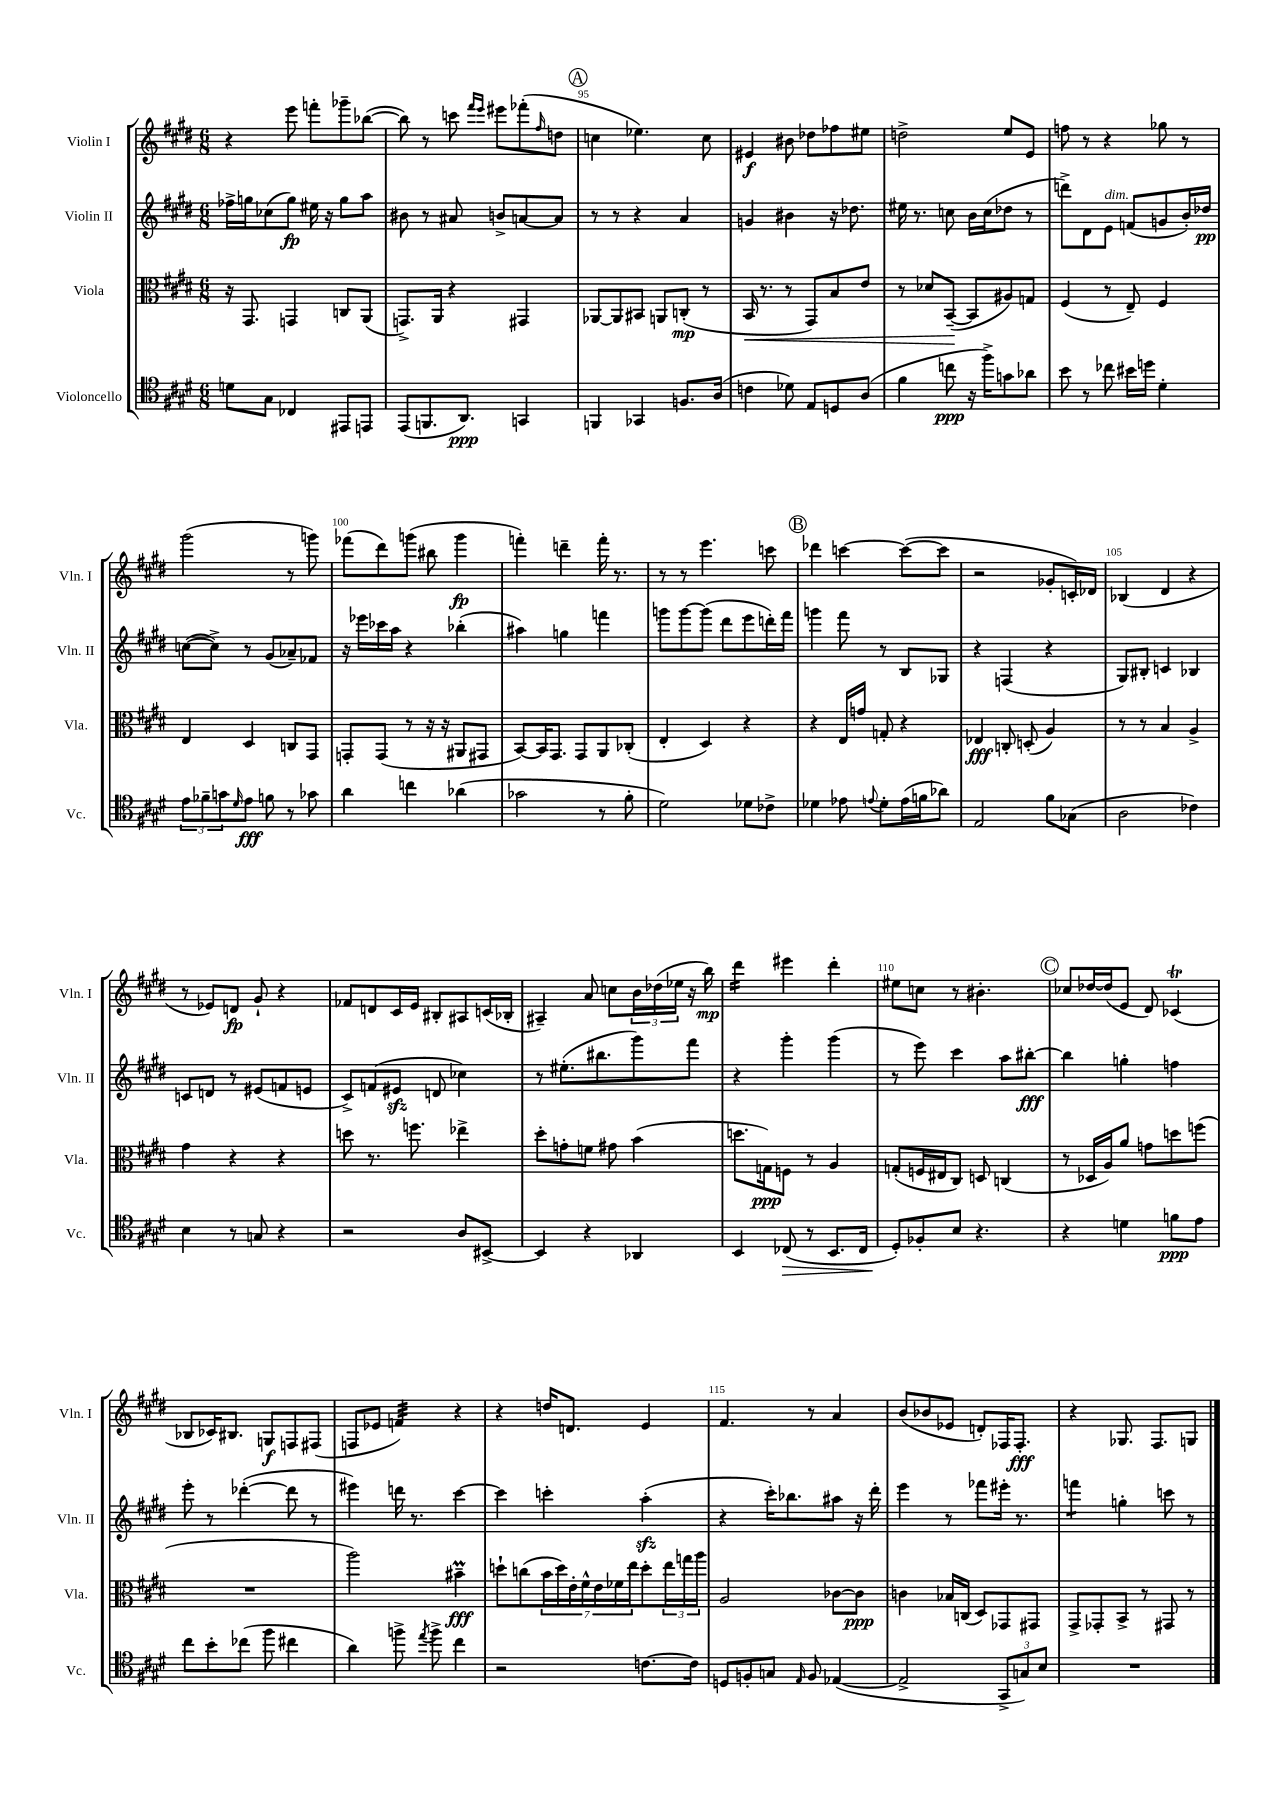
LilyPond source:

<<
\new StaffGroup <<
\new Staff = "s0" \with { instrumentName = "Violin I" shortInstrumentName = "Vln. I" } {
    \clef treble \key e \major \numericTimeSignature \time 6/8
    r4 e'''8 f'''8-. ges'''8-- bes''8~( |
    bes''8) r8 c'''8 \grace { fis'''16 e'''16 } eis'''8 fes'''8-.( \grace { fis''16 } d''8 |
    \mark \markup { \circle "A" } c''4 ees''4.) c''8 |
    eis'4\f bis'8 des''8 fes''8 eis''8 |
    d''2-> e''8 e'8 |
    f''8 r8 r4 ges''8 r8 |
    gis'''2( r8 g'''8) |
    fes'''8( dis'''8) g'''8( bis''8 g'''4\fp |
    f'''4-.) d'''4-- f'''16-. r8. |
    r8 r8 e'''4. c'''8 |
    \mark \markup { \circle "B" } des'''4 c'''4~ c'''8~( c'''8 |
    r2 ges'8-. c'16-.) des'16 |
    bes4( dis'4 r4 |
    r8 ees'8) d'8\fp gis'8-! r4 |
    fes'8 d'8 cis'16 e'16 bis8-. ais8 c'16( bes16-. |
    ais4--) a'8 c''8 \tuplet 3/2 { b'16 des''16( ees''16 } r16 b''16\mp) |
    dis'''4:16 eis'''4 dis'''4-. |
    eis''8 c''8 r8 bis'4.-. |
    \mark \markup { \circle "C" } ces''8 des''16~ des''16( e'8 dis'8) ces'4\trill( |
    bes8 ces'16) bis8. g8\f f8 fis8( |
    f8 ees'8 f'4:32) r4 |
    r4 d''16 d'8. e'4 |
    fis'4. r8 a'4 |
    b'8( bes'8 ees'8 d'8-.) fes16 fes8.-.\fff |
    r4 ges8. fis8. g8 \bar "|." |
}
\new Staff = "s1" \with { instrumentName = "Violin II" shortInstrumentName = "Vln. II" } {
    \clef treble \key e \major \numericTimeSignature \time 6/8
    fes''16-> g''16 ces''8( g''8\fp) eis''16 r16 g''8 a''8 |
    bis'8 r8 ais'8 b'8-> a'8~ a'8 |
    \mark \markup { \circle "A" } r8 r8 r4 a'4 |
    g'4 bis'4 r16 des''8. |
    eis''16 r8. c''8 b'16 c''16( des''8 r8 |
    d'''8->) dis'8 e'8^\markup { \italic "dim." } f'8( g'8 b'16-.) des''16\pp |
    c''8~( c''8->) r8 gis'8( aes'8--) fes'8 |
    r16 ees'''16 ces'''16 a''16 r4 bes''4-.( |
    ais''4) g''4 f'''4 |
    g'''8 g'''8~ g'''8( dis'''8 e'''8 d'''16-.) fis'''16 |
    \mark \markup { \circle "B" } g'''4 fis'''8 r8 b8 ges8 |
    r4 f4( r4 |
    gis8) bis8-. c'4 bes4 |
    c'8 d'8 r8 eis'8( f'8 e'8 |
    cis'8->) f'8( eis'8\sfz d'8 ces''4) |
    r8 eis''8.-.( bis''8. gis'''8) fis'''8 |
    r4 gis'''4-. gis'''4( |
    r8 e'''8) cis'''4 a''8 bis''8~-.\fff |
    \mark \markup { \circle "C" } bis''4 g''4-. f''4 |
    e'''8-. r8 des'''4~-.( des'''8 r8 |
    eis'''4) d'''16 r8. cis'''4~ |
    cis'''4 c'''4-. a''4-.\sfz( |
    r4 cis'''16-.) bes''8. ais''8 r16 dis'''16-. |
    e'''4 r8 fes'''8 eis'''16-. r8. |
    f'''4:8 g''4-. c'''8 r8 \bar "|." |
}
\new Staff = "s2" \with { instrumentName = "Viola" shortInstrumentName = "Vla." } {
    \clef alto \key e \major \numericTimeSignature \time 6/8
    r16 gis,8. g,4 c8 a,8( |
    g,8.->) a,16 r4 gis,4 |
    \mark \markup { \circle "A" } aes,8~ aes,8 bis,8 a,8 c8-.\mp( r8 |
    b,16\< r8. r8 gis,8) b8 e'8 |
    r8 des'8 b,8~--\!( b,8 ais8) g8 |
    fis4( r8 e8--) fis4 |
    e4 dis4 c8 gis,8 |
    g,8-. g,8( r8 r16 r16 ais,8 gis,8 |
    b,8~) b,16 gis,8. gis,8 a,8 ces8-.( |
    e4-. dis4) r4 |
    \mark \markup { \circle "B" } r4 e16 g'16 g8-. r4 |
    ees4\fff c8-. d8-.( a4) |
    r8 r8 b4 a4-> |
    gis'4 r4 r4 |
    d''8 r8. f''8. ees''4-> |
    dis''8-. g'8-. f'8 gis'8 b'4( |
    d''8. g16\ppp) f8 r8 a4 |
    g8-.( f16 eis16 cis8) d8 c4( |
    \mark \markup { \circle "C" } r8 des16 a16) a'8 g'8 d''8 f''8( |
    R2. |
    a''2) bis'4--\prall\fff |
    d''8-! c''8( \tuplet 7/4 { b'16 d''16) e'16-. fis'16-^ e'16 fes'16 e''16 } d''8-. \tuplet 3/2 { e''16 g''16 a''16 } |
    a2 ces'8~ ces'8\ppp |
    c'4 bes16 c16( dis8) ges,8 gis,8 |
    gis,8-> ges,8-. b,8-> r8 gis,8 r8 \bar "|." |
}
\new Staff = "s3" \with { instrumentName = "Violoncello" shortInstrumentName = "Vc." } {
    \clef tenor \key e \major \numericTimeSignature \time 6/8
    d'8 gis8 ces4 eis,8 e,8 |
    e,8( f,8. a,8.\ppp) g,4 |
    \mark \markup { \circle "A" } f,4 ges,4 f8. a16( |
    c'4 des'8) e8 d8 a8( |
    fis'4 c''8\ppp r16 fis''16->) g'8 aes'8 |
    b'8 r8 ces''8 bis'16 d''16 dis'4-. |
    \tuplet 3/2 { e'8 fes'8-- g'8 } \grace { dis'16 } e'8\fff f'8 r8 ges'8 |
    a'4 c''4 aes'4( |
    ges'2 r8 fis'8-. |
    dis'2) des'8 ces'8-> |
    \mark \markup { \circle "B" } des'4 ees'8 \appoggiatura { e'8 } des'8-. e'16( f'16 aes'8) |
    e2 fis'8 ges8( |
    a2 ces'4) |
    b4 r8 g8 r4 |
    r2 a8 bis,8~-> |
    bis,4 r4 aes,4 |
    b,4 ces8\>( r8 b,8. ces16 |
    dis8-.\!) fes8-. b8 r4. |
    \mark \markup { \circle "C" } r4 d'4 f'8\ppp e'8 |
    cis''8 b'8-. ces''8( fis''8 cis''4 |
    a'4) f''8-> \acciaccatura { e''8 } f''8-> cis''4 |
    r2 c'8.~ c'16 |
    d8 f8-. g8 \grace { e16 } f8 ees4~( |
    ees2-> \tuplet 3/2 { gis,8-> g8) b8 } |
    R2. \bar "|." |
}
>>
>>
\layout { \context { \Score currentBarNumber = #93 \override BarNumber.break-visibility = ##(#f #t #t) barNumberVisibility = #(every-nth-bar-number-visible 5) } }
